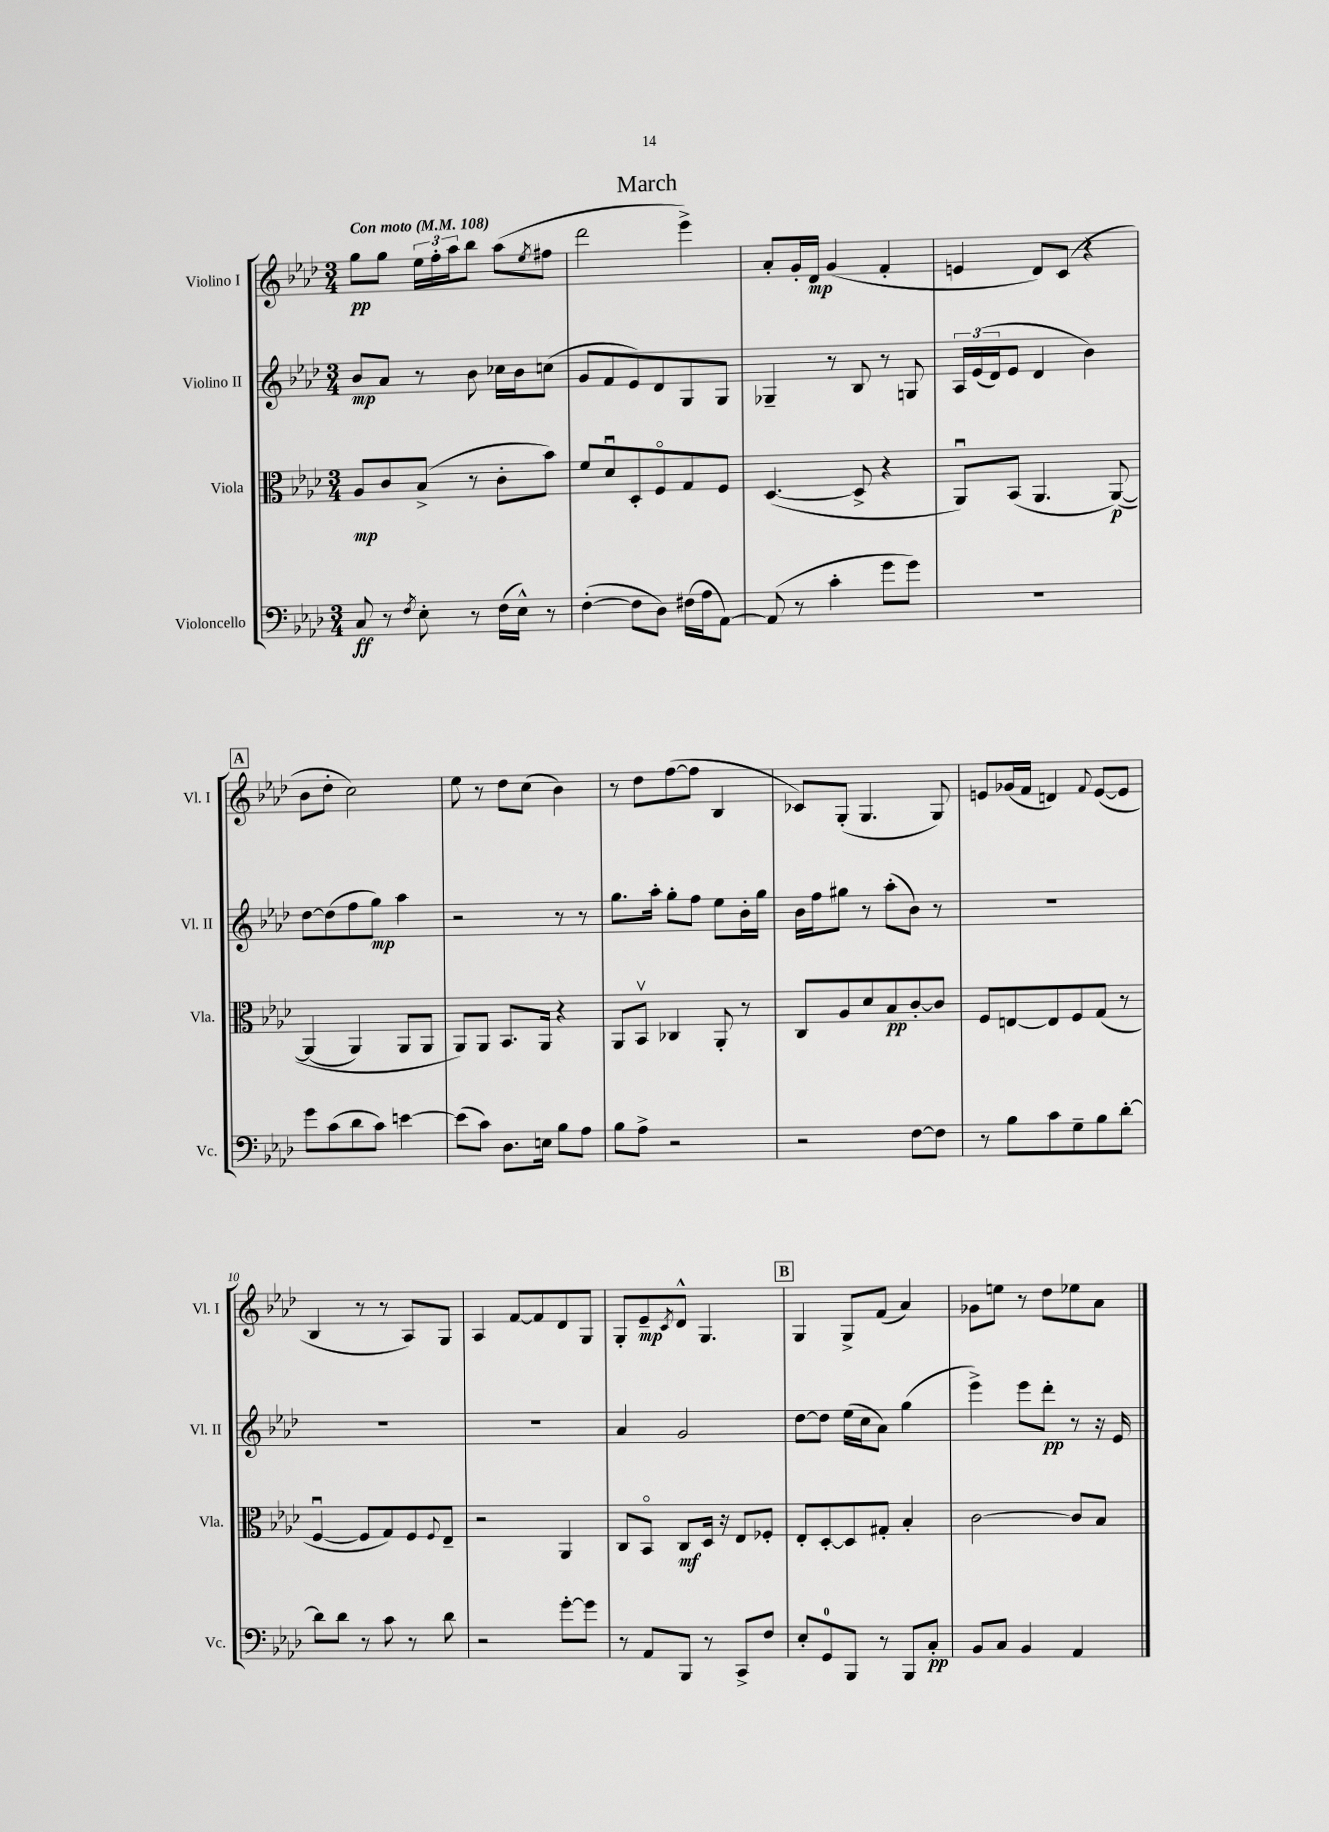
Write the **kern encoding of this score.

**kern	**dynam	**kern	**dynam	**kern	**dynam	**kern	**dynam
*part4	*part4	*part3	*part3	*part2	*part2	*part1	*part1
*staff4	*staff4	*staff3	*staff3	*staff2	*staff2	*staff1	*staff1
*I"Violoncello	*	*I"Viola	*	*I"Violino II	*	*I"Violino I	*
*I'Vc.	*	*I'Vla.	*	*I'Vl. II	*	*I'Vl. I	*
*clefF4	*	*clefC3	*	*clefG2	*	*clefG2	*
*k[b-e-a-d-]	*	*k[b-e-a-d-]	*	*k[b-e-a-d-]	*	*k[b-e-a-d-]	*
*M3/4	*	*M3/4	*	*M3/4	*	*M3/4	*
*MM108	*	*MM108	*	*MM108	*	*MM108	*
=1	=1	=1	=1	=1	=1	=1	=1
!	!	!	!	!	!	!LO:TX:a:B:t=Con moto	!
8C/	ff	8A-/L	mp	8b-/L	mp	8gg\L	pp
8r	.	8c/	.	8a-/J	.	8gg\J	.
8qF/	.	.	.	.	.	.	.
8E-'\	.	(8B-^/J	.	8r	.	24ee-\LL	.
.	.	.	.	.	.	24ff'\	.
.	.	.	.	.	.	24aa-\J	.
8r	.	8r	.	8b-\	.	8bb-\J	.
(16F\LL	.	8c'\L	.	16cc-X\LL	.	(8aa-\L	.
16E-^^\JJ)	.	.	.	16b-\J	.	.	.
.	.	.	.	.	.	8qee-/	.
8r	.	8b-\J)	.	(8ccn\J	.	8ff#X\J	.
=2	=2	=2	=2	=2	=2	=2	=2
([4F'\	.	8f/L	.	8g/L	.	2ddd-\	.
.	.	8d-u/	.	8f/	.	.	.
8F\L]	.	8D-'/	.	8e-/)	.	.	.
8D-\J)	.	8F/	.	8d-/	.	.	.
(16F#X\LL	.	8G/	.	8G/	.	4eee-^\)	.
16A-\J	.	.	.	.	.	.	.
[8AA-\J)	.	8F/J	.	8G/J	.	.	.
=3	=3	=3	=3	=3	=3	=3	=3
(8AA-/]	.	([4.D-/	.	4G-X~/	.	8a-'/L	.
8r	.	.	.	.	.	16g'/L	.
.	.	.	.	.	.	16d-/JJ	mp
4c'\	.	.	.	8r	.	(4g/	.
.	.	8D-^/]	.	8B-/	.	.	.
8g\L	.	4r	.	8r	.	4f'/	.
8g\J)	.	.	.	8Gn/	.	.	.
=4	=4	=4	=4	=4	=4	=4	=4
2.r	.	8AA-u/L)	.	24A-/LL	.	4en/	.
.	.	.	.	((24e-/	.	.	.
.	.	.	.	24d-/J)	.	.	.
.	.	(8BB-/J	.	8e-/J	.	.	.
.	.	4.AA-/	.	4d-/	.	8d-/L)	.
.	.	.	.	.	.	(8c/J	.
.	.	.	.	4b-\)	.	4r	.
.	.	([8AA-/)	p	.	.	.	.
!!LO:LB:g=z
!!LO:REH:place=s1:t=A
=5	=5	=5	=5	=5	=5	=5	=5
8g\L	.	(4AA-/]	.	[8dd-\L	.	8b-\L	.
(8c\	.	.	.	(8dd-\]	.	8dd-'\J	.
8d-\	.	4AA-/)	.	8ff\	.	2cc\)	.
8c\J)	.	.	.	8gg\J)	mp	.	.
[4en\	.	8AA-/L	.	4aa-\	.	.	.
.	.	8AA-/J	.	.	.	.	.
=6	=6	=6	=6	=6	=6	=6	=6
(8e\L]	.	8AA-/L)	.	2r	.	8ee-\	.
8c\J)	.	8AA-/J	.	.	.	8r	.
8.D-\L	.	8.BB-/L	.	.	.	8dd-\L	.
.	.	.	.	.	.	(8cc\J	.
16En\Jk	.	16AA-/Jk	.	.	.	.	.
8B-\L	.	4r	.	8r	.	4b-\)	.
8A-\J	.	.	.	8r	.	.	.
=7	=7	=7	=7	=7	=7	=7	=7
8B-\L	.	8AA-/L	.	8.gg\L	.	8r	.
8A-^\J	.	8BB-v/J	.	.	.	8dd-\L	.
.	.	.	.	16aa-'\Jk	.	.	.
2r	.	4C-X/	.	8gg'\L	.	([8ff\	.
.	.	.	.	8ff\J	.	8ff\J]	.
.	.	8AA-'/	.	8ee-\L	.	4B-/	.
.	.	8r	.	16b-'\L	.	.	.
.	.	.	.	16gg\JJ	.	.	.
=8	=8	=8	=8	=8	=8	=8	=8
2r	.	8C/L	.	16b-\LL	.	8c-X/L)	.
.	.	.	.	16ff\J	.	.	.
.	.	8A-/	.	8gg#X\J	.	(8G'/J	.
.	.	8d-/	.	8r	.	4.G/	.
.	.	8B-/	pp	(8aa-'\L	.	.	.
[8F\L	.	[8c'/	.	8b-\J)	.	.	.
8F\J]	.	8c/J]	.	8r	.	8G/)	.
=9	=9	=9	=9	=9	=9	=9	=9
8r	.	8F/L	.	2.r	.	8en/L	.
8B-\L	.	[8En/	.	.	.	(16g-X/L	.
.	.	.	.	.	.	16f/JJ	.
8c\	.	8E/]	.	.	.	4dn/)	.
8G~\	.	8F/	.	.	.	.	.
.	.	.	.	.	.	8qqf/	.
8B-\	.	(8G/J	.	.	.	([8e/L	.
[8d-'\J	.	8r	.	.	.	8e/J]	.
!!LO:LB:g=z
=10	=10	=10	=10	=10	=10	=10	=10
8d-\L]	.	[4Fu/	.	2.r	.	4B-/	.
8d-\J	.	.	.	.	.	.	.
8r	.	8F/L]	.	.	.	8r	.
8c\	.	8G/)	.	.	.	8r	.
8r	.	8F/	.	.	.	8A-/L)	.
.	.	8qqF/	.	.	.	.	.
8d-\	.	8E-~/J	.	.	.	8G/J	.
=11	=11	=11	=11	=11	=11	=11	=11
2r	.	2r	.	2.r	.	4A-/	.
.	.	.	.	.	.	[8f/L	.
.	.	.	.	.	.	8f/]	.
[8g'\L	.	4AA-/	.	.	.	8d-/	.
8g\J]	.	.	.	.	.	8G/J	.
=12	=12	=12	=12	=12	=12	=12	=12
8r	.	8C/L	.	4a-/	.	8G'/L	.
8AA-/L	.	8BB-/J	.	.	.	8e-~/	mp
.	.	.	.	.	.	8qc/	.
8BBB-/J	.	8C/L	mf	2g/	.	8d-^^/J	.
8r	.	16D-/Jk	.	.	.	4.G/	.
.	.	16r	.	.	.	.	.
8CC^/L	.	8E-/L	.	.	.	.	.
8F/J	.	8F-X'/J	.	.	.	.	.
!!LO:REH:place=s1:t=B
=13	=13	=13	=13	=13	=13	=13	=13
8E-'/L	.	8E-'/L	.	[8dd-\L	.	4G/	.
8GG/	.	[8D-'/	.	8dd-\J]	.	.	.
8BBB-/J	.	8D-/]	.	(16ee-\LL	.	8G^/L	.
.	.	.	.	16cc\J	.	.	.
8r	.	8G#X'/J	.	8a-\J)	.	(8f/J	.
8BBB-/L	.	4B-'/	.	(4gg\	.	4a-/)	.
8C'/J	pp	.	.	.	.	.	.
=14	=14	=14	=14	=14	=14	=14	=14
8BB-/L	.	[2c\	.	4eee-^\)	.	8g-X\L	.
8C/J	.	.	.	.	.	8een\J	.
4BB-/	.	.	.	8eee-\L	.	8r	.
.	.	.	.	8ddd-'\J	pp	8dd-\L	.
4AA-/	.	8c/L]	.	8r	.	8ee-X\	.
.	.	8B-/J	.	16r	.	8a-\J	.
.	.	.	.	16e-/	.	.	.
==	==	==	==	==	==	==	==
*-	*-	*-	*-	*-	*-	*-	*-
